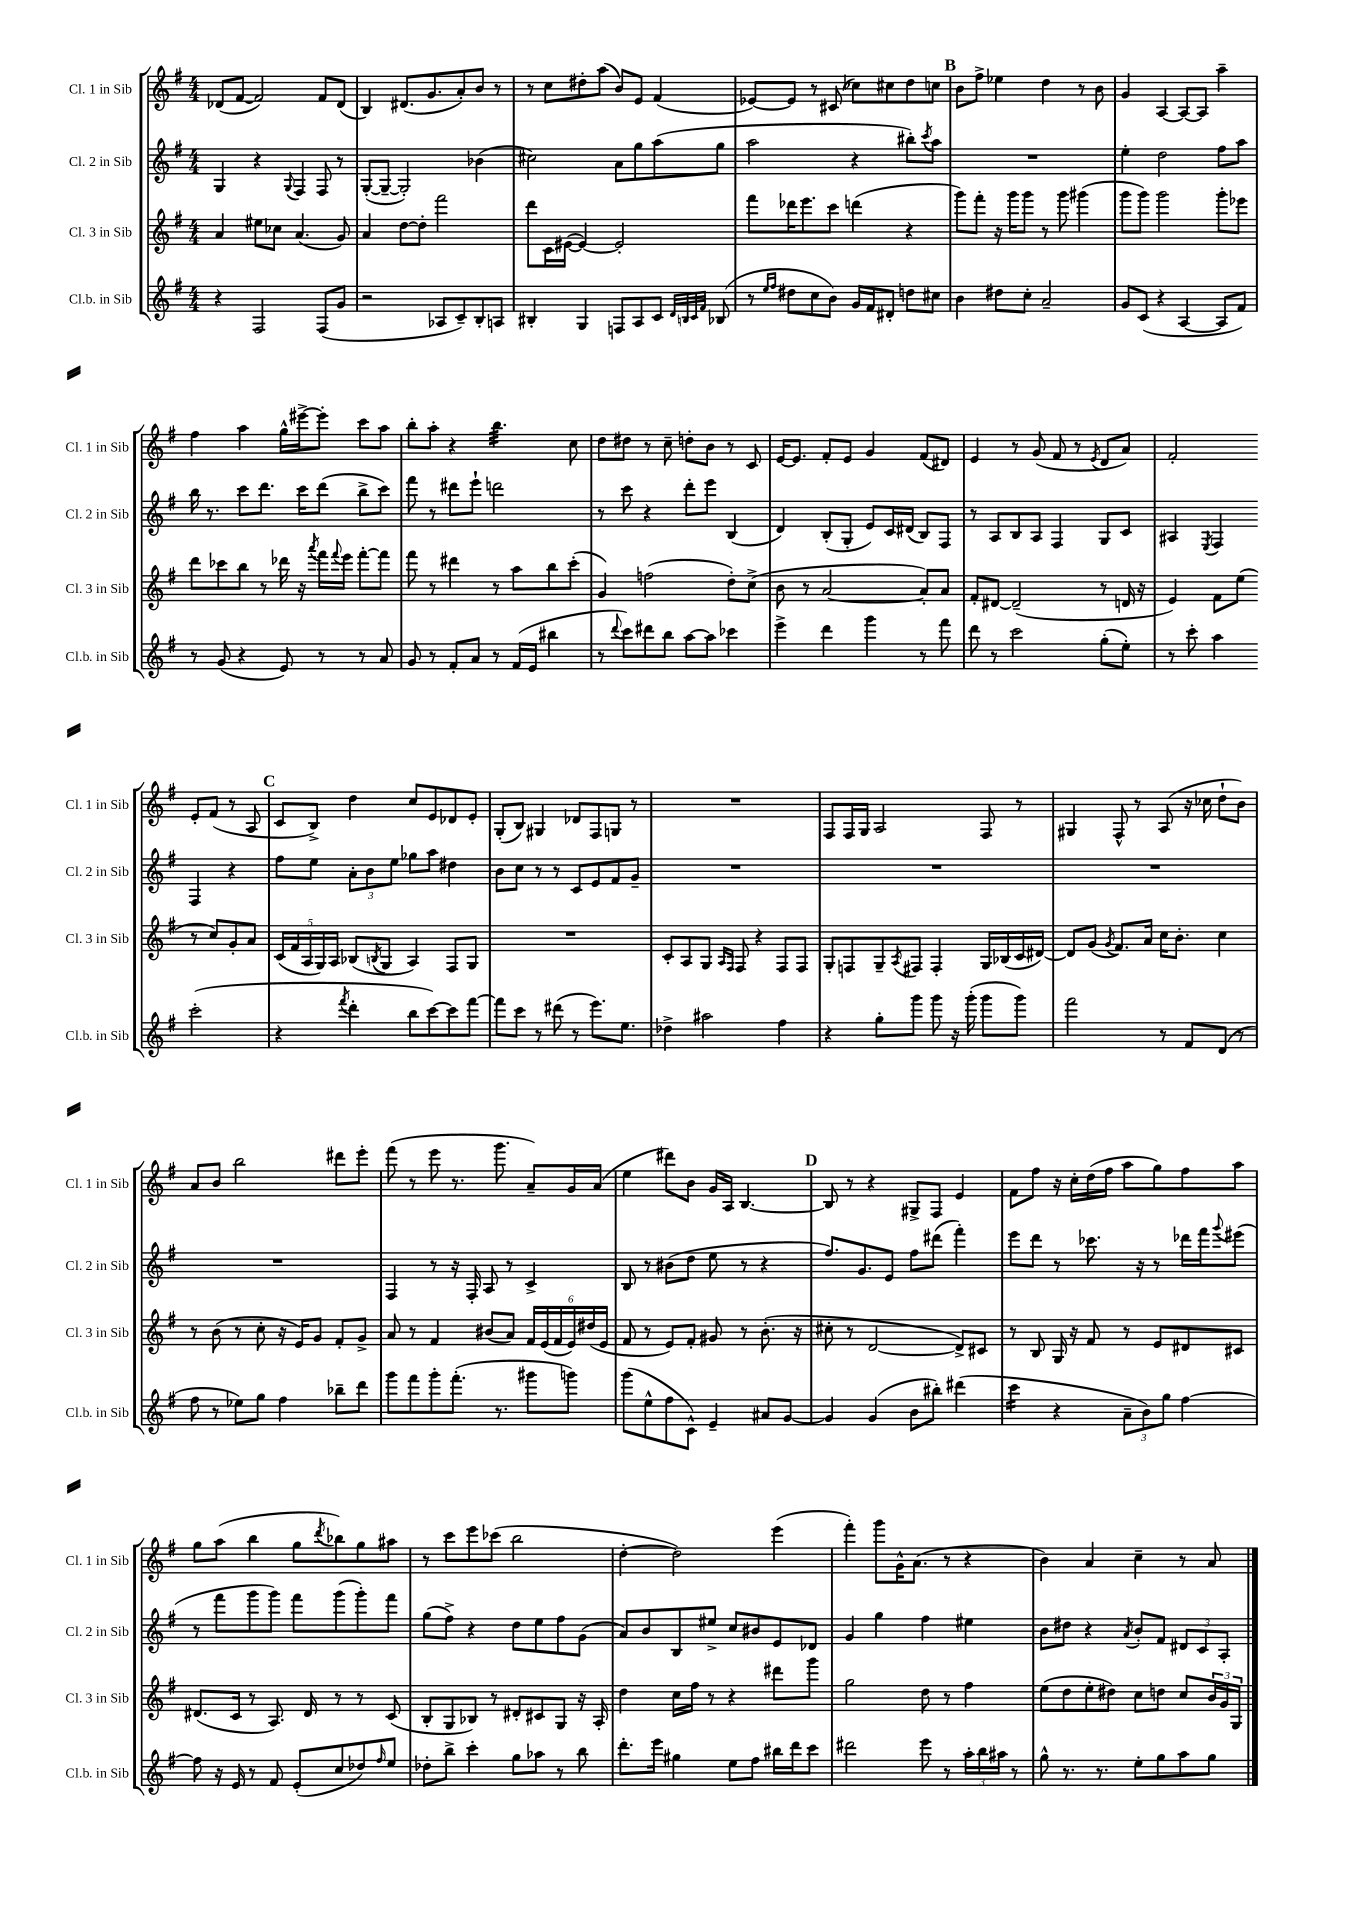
<<
\new StaffGroup <<
\new Staff = "s0" \with { instrumentName = "Cl. 1 in Sib" shortInstrumentName = "Cl. 1 in Sib" } {
    \clef treble \key g \major \numericTimeSignature \time 4/4
    des'8( fis'8~ fis'2) fis'8 des'8( |
    b4) dis'8.( g'8. a'8-.) b'8 r8 |
    r8 c''8 dis''8-. a''8( b'8) e'8 fis'4( |
    ees'8~) ees'8 r8 cis'8( ces''8) cis''8 d''8 c''8 |
    \mark \markup { \bold "B" } b'8 fis''8-> ees''4 d''4 r8 b'8 |
    g'4 a4~ a8~ a8 a''4-- |
    fis''4 a''4 g''16-^ eis'''16~-> eis'''8-. c'''8 a''8 |
    b''8-. a''8-. r4 b''4.:32 c''8 |
    d''8 dis''8 r8 c''8-- d''8-. b'8 r8 c'8 |
    e'16~ e'8. fis'8-. e'8 g'4 fis'8( dis'8) |
    e'4 r8 g'8( fis'8 r8 \acciaccatura { e'8 } d'8 a'8) |
    fis'2-. e'8-. fis'8( r8 a8 |
    \mark \markup { \bold "C" } c'8 b8->) d''4 c''8 e'8 des'8 e'8-. |
    g8-.( b8) gis4 des'8 fis8 g8 r8 |
    R1 |
    fis8 fis16 g16 a2 fis8 r8 |
    gis4 fis8-^ r8 a8( r16 ces''16 d''8-! b'8) |
    a'8 b'8 b''2 dis'''8 e'''8-. |
    fis'''8( r8 e'''8 r8. g'''8. a'8--) g'16 a'16( |
    e''4 dis'''8) b'8 g'16 a16 b4.~ |
    \mark \markup { \bold "D" } b8 r8 r4 gis8-> fis8 e'4 |
    fis'8 fis''8 r16 c''16-. d''16( fis''16 a''8 g''8) fis''8 a''8 |
    g''8 a''8( b''4 g''8 \acciaccatura { d'''8 } bes''8) g''8 ais''8 |
    r8 c'''8 e'''8 ces'''8( b''2 |
    d''4~-. d''2) e'''4( |
    fis'''4-.) g'''8 g'16-^ a'8.( r8 r4 |
    b'4) a'4 c''4-- r8 a'8 \bar "|." |
}
\new Staff = "s1" \with { instrumentName = "Cl. 2 in Sib" shortInstrumentName = "Cl. 2 in Sib" } {
    \clef treble \key g \major \numericTimeSignature \time 4/4
    g4 r4 \appoggiatura { g8 } fis4 fis8 r8 |
    g8~-.( g8~-- g2-.) bes'4( |
    cis''2) a'8 g''8 a''8( g''8 |
    a''2 r4 bis''8-.) \acciaccatura { c'''8 } a''8 |
    \mark \markup { \bold "B" } R1 |
    e''4-. d''2 fis''8 a''8 |
    b''16 r8. c'''8 d'''8. c'''16 d'''8( b''8-> c'''8) |
    fis'''8 r8 dis'''8 e'''8-! d'''2 |
    r8 c'''8 r4 d'''8-. e'''8 b4( |
    d'4) b8-.( g8-. e'8) c'16 dis'16( b8) fis8 |
    r8 a8 b8 a8 fis4 g8 c'8 |
    ais4 \acciaccatura { e8 } fis4 fis4 r4 |
    \mark \markup { \bold "C" } fis''8 e''8 \tuplet 3/2 { a'8-. b'8 e''8 } ges''8 a''8 dis''4 |
    b'8 c''8 r8 r8 c'8 e'8 fis'8 g'8-- |
    R1 |
    R1 |
    R1 |
    R1 |
    fis4 r8 r16 fis16-. a8 r8 c'4-> |
    b8 r8 bis'8( d''8 e''8 r8 r4 |
    \mark \markup { \bold "D" } fis''8.) g'8. e'8 fis''8 dis'''8( fis'''4-.) |
    e'''8 d'''8 r8 ces'''8. r16 r8 des'''16 fis'''16 \appoggiatura { g'''8 } eis'''8( |
    r8 fis'''8 g'''8 g'''8) fis'''8 g'''8( g'''8-.) fis'''8 |
    g''8( fis''8->) r4 d''8 e''8 fis''8 g'8( |
    a'8) b'8 b8 eis''8-> c''8 bis'8 e'8 des'8 |
    g'4 g''4 fis''4 eis''4 |
    b'8 dis''8 r4 \acciaccatura { a'8 } b'8-. fis'8 \tuplet 3/2 { dis'8 c'8 a8-. } \bar "|." |
}
\new Staff = "s2" \with { instrumentName = "Cl. 3 in Sib" shortInstrumentName = "Cl. 3 in Sib" } {
    \clef treble \key g \major \numericTimeSignature \time 4/4
    a'4 eis''8 ces''8 a'4.( g'8) |
    a'4 d''8~ d''8-. fis'''2 |
    d'''8 c'16 eis'16~( eis'4~) eis'2-. |
    fis'''8 des'''16 e'''8. c'''8 d'''4( r4 |
    \mark \markup { \bold "B" } g'''8) fis'''8-. r16 g'''16 g'''8 r8 g'''8 gis'''4( |
    g'''8 g'''8) g'''2 g'''8-. ees'''8 |
    d'''8 ces'''8 b''8 r8 des'''16 r16 \acciaccatura { a'''8 } fis'''16 \appoggiatura { fis'''8 } e'''16 fis'''8~-. fis'''8 |
    fis'''8 r8 dis'''4 r8 a''8 b''8 c'''8-.( |
    g'4) f''2( d''8-.) c''8->( |
    b'8 r8 a'2~ a'8-.) a'8 |
    fis'8-. dis'8~ dis'2--( r8 d'16 r16 |
    e'4) fis'8 e''8( r8 c''8) g'8-. a'8 |
    \mark \markup { \bold "C" } \tuplet 5/4 { c'16( fis'16 a16 g16) a16 } bes8( \acciaccatura { b8 } g8 a4) fis8 g8 |
    R1 |
    c'8-. a8 g8 \grace { a16 fis16 } fis8 r4 fis8 fis8 |
    g8-. f8 g8-- \acciaccatura { a8 } fis8 fis4-. g16 bes16( c'16 dis'16~) |
    dis'8 g'8( \acciaccatura { g'8 } fis'8.) a'16 c''16 b'8.-. c''4 |
    r8 b'8( r8 c''8-. r16 e'16) g'8 fis'8-. g'8-> |
    a'8 r8 fis'4 bis'8( a'8) \tuplet 6/4 { fis'16 e'16( fis'16 e'16) dis''16( e'16 } |
    fis'8 r8 e'8) fis'8-. gis'8 r8 b'8.-.( r16 |
    \mark \markup { \bold "D" } cis''8-. r8 d'2~ d'8->) cis'8 |
    r8 b8 g16 r16 fis'8 r8 e'8 dis'8 cis'8 |
    dis'8.( c'16 r8 a8.) dis'16 r8 r8 c'8( |
    b8-. g8 bes8) r8 dis'8-. cis'8 g8 r16 a16-. |
    d''4 c''16 fis''16 r8 r4 dis'''8 g'''8 |
    g''2 d''8 r8 fis''4 |
    e''8( d''8 e''8-. dis''8) c''8 d''8 c''8 \tuplet 3/2 { b'16 g'16 g16 } \bar "|." |
}
\new Staff = "s3" \with { instrumentName = "Cl.b. in Sib" shortInstrumentName = "Cl.b. in Sib" } {
    \clef treble \key g \major \numericTimeSignature \time 4/4
    r4 fis2 fis8( g'8 |
    r2 aes8 c'8--) b8-. a8 |
    bis4-. g4 f8 a8 c'8 \grace { d'32 b32 c'32 fis'32 } bes8( |
    r8 \grace { e''16 fis''16 } dis''8 c''8 b'8) g'16 fis'16 dis'8-. d''8 cis''8 |
    \mark \markup { \bold "B" } b'4 dis''8 c''8-. a'2-- |
    g'8 c'8( r4 a4~ a8 fis'8) |
    r8 g'8( r4 e'8) r8 r8 a'8 |
    g'8 r8 fis'8-. a'8 r8 fis'16( e'16 bis''4 |
    r8 \appoggiatura { d'''8 } c'''8) dis'''8 b''8 a''8~ a''8 ces'''4 |
    e'''4-> d'''4 g'''4 r8 fis'''8 |
    d'''8 r8 c'''2 g''8-.( e''8-.) |
    r8 c'''8-. a''4 c'''2-.( |
    \mark \markup { \bold "C" } r4 \acciaccatura { fis'''8 } d'''4-. b''8 c'''8~) c'''8 fis'''8~ |
    fis'''8 c'''8 r8 dis'''8( r8 e'''8.) e''8. |
    des''4-> ais''2 fis''4 |
    r4 g''8-. g'''8 g'''8 r16 g'''16-.( g'''8 g'''8) |
    fis'''2 r8 fis'8 d'8( r8 |
    fis''8 r8 ees''8) g''8 fis''4 bes''8-- d'''8 |
    g'''8 fis'''8 g'''8-. fis'''8.-.( r8. gis'''8 g'''8) |
    g'''8( e''8-^ fis''8 c'8-^) e'4-- ais'8 g'8~ |
    \mark \markup { \bold "D" } g'4 g'4( b'8 bis''8-.) dis'''4( |
    c'''4:16 r4 \tuplet 3/2 { a'8-- b'8) g''8 } fis''4~ |
    fis''8 r16 e'16 r8 fis'8 e'8-.( c''8 des''8) \grace { fis''16 } e''8 |
    des''8-. b''8-> c'''4-. g''8 aes''8 r8 b''8 |
    d'''8.-. e'''16 gis''4 e''8 fis''8 bis''16 d'''16 c'''8 |
    dis'''2 e'''8 r8 \tuplet 3/2 { a''16-. b''16 ais''16 } r8 |
    g''8-^ r8. r8. e''8-. g''8 a''8 g''8 \bar "|." |
}
>>
>>
\layout { \context { \Score \remove "Bar_number_engraver" } }
